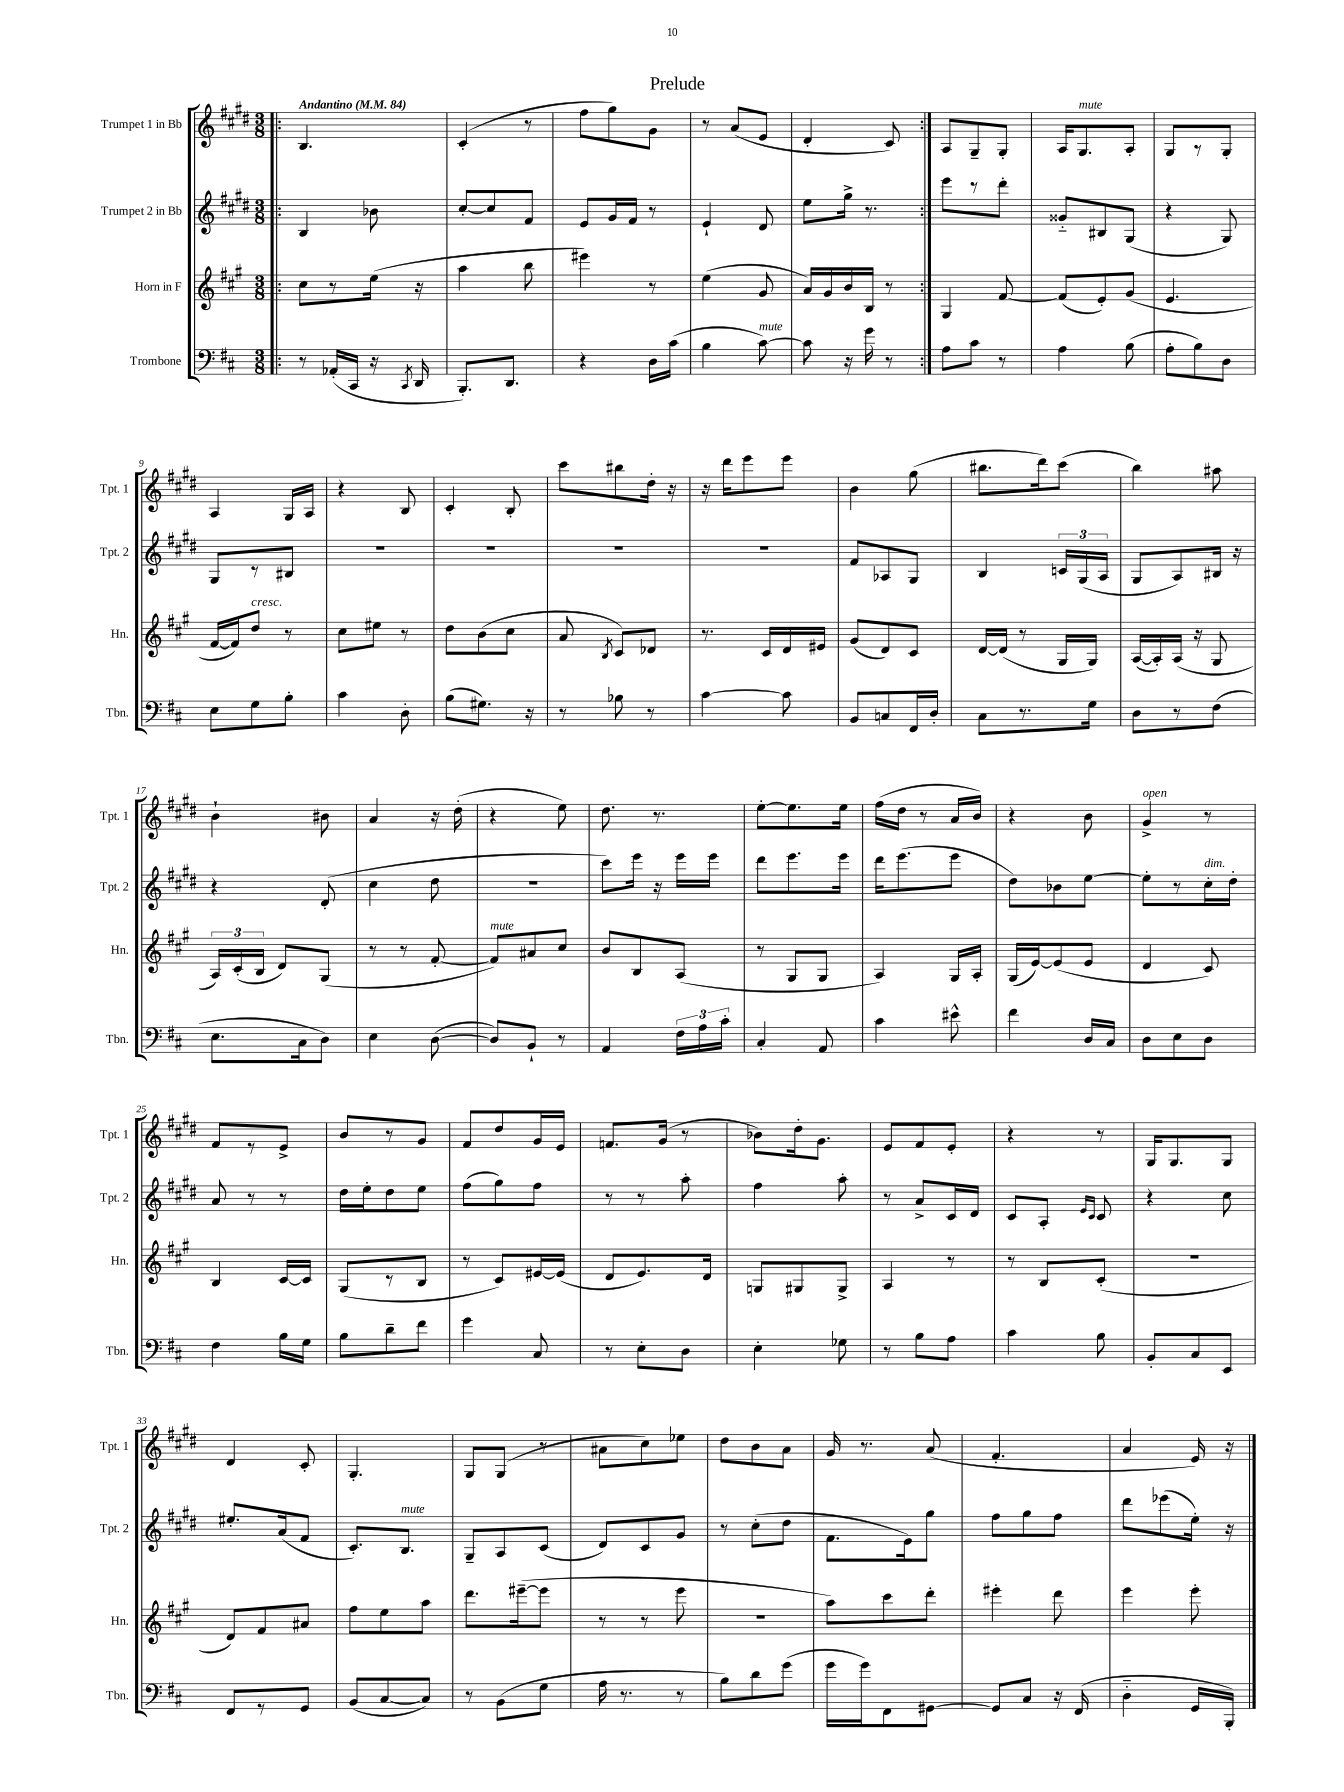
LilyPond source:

\header { title = "Prelude" }
<<
\new StaffGroup <<
\new Staff = "s0" \with { instrumentName = "Trumpet 1 in Bb" shortInstrumentName = "Tpt. 1" } {
    \clef treble \key e \major \numericTimeSignature \time 3/8 \tempo "Andantino" 4 = 84
    \autoBeamOff \repeat volta 2 { \bar ".|:" b4. |
    cis'4-.( r8 |
    fis''8[ gis''8) gis'8] |
    r8 a'8[( e'8] |
    dis'4-. cis'8) | }
    a8[ gis8-- gis8]-. |
    a16[ gis8.^\markup { \italic "mute" } a8]-. |
    gis8[ r8 gis8]-. |
    a4 gis16[ a16] |
    r4 b8 |
    cis'4-. b8-. |
    cis'''8[ bis''8 dis''16]-. r16 |
    r16 dis'''16[ e'''8 e'''8] |
    b'4 gis''8( |
    bis''8.[ dis'''16) cis'''8]( |
    b''4) ais''8 |
    b'4-! bis'8 |
    a'4 r16 dis''16-.( |
    r4 e''8) |
    dis''8. r8. |
    e''8[~-. e''8. e''16] |
    fis''16[( dis''16] r8 a'16[ b'16]) |
    r4 b'8 |
    gis'4->^\markup { \italic "open" } r8 |
    fis'8[ r8 e'8]-> |
    b'8[ r8 gis'8] |
    fis'8[ dis''8 gis'16 e'16] |
    f'8.[ gis'16]( r8 |
    bes'8[) dis''16-. gis'8.] |
    e'8[ fis'8 e'8]-. |
    r4 r8 |
    gis16[ gis8. gis8] |
    dis'4 cis'8-. |
    gis4.-. |
    gis8[ gis8]( r8 |
    ais'8[ cis''8) ees''8] |
    dis''8[ b'8 a'8] |
    gis'16 r8. a'8( |
    fis'4.-. |
    a'4 e'16) r16 \bar "|." |
}
\new Staff = "s1" \with { instrumentName = "Trumpet 2 in Bb" shortInstrumentName = "Tpt. 2" } {
    \clef treble \key e \major \numericTimeSignature \time 3/8
    \autoBeamOff \repeat volta 2 { \bar ".|:" b4 bes'8 |
    cis''8[~-. cis''8 fis'8] |
    e'8[ gis'16 fis'16] r8 |
    e'4-! dis'8 |
    e''8[ gis''16]-> r8. | }
    e'''8[ r8 dis'''8]-. |
    gisis'8[-_ bis8 gis8]( |
    r4 gis8) |
    gis8[ r8 bis8] |
    R4. |
    R4. |
    R4. |
    R4. |
    fis'8[ aes8 gis8] |
    b4 \tuplet 3/2 { c'16[ gis16( a16] } |
    gis8[ a8) bis16] r16 |
    r4 dis'8-.( |
    cis''4 dis''8 |
    R4. |
    cis'''8[) e'''16] r16 e'''16[ e'''16] |
    dis'''8[ e'''8. e'''16] |
    dis'''16[ e'''8.( e'''8] |
    dis''8[) bes'8 e''8]~ |
    e''8[-. r8 cis''16-.^\markup { \italic "dim." } dis''16]-. |
    a'8 r8 r8 |
    dis''16[ e''16-. dis''8 e''8] |
    fis''8[( gis''8) fis''8] |
    r8 r8 a''8-. |
    fis''4 a''8-. |
    r8 a'8[-> cis'16 dis'16] |
    cis'8[ a8]-. \grace { e'16[ cis'16] } cis'8 |
    r4 cis''8 |
    eis''8.[-. a'16( fis'8] |
    cis'8.[-.) b8.]^\markup { \italic "mute" } |
    gis8[-- a8 cis'8]( |
    dis'8[) cis'8 gis'8] |
    r8 cis''8[-.( dis''8] |
    fis'8.[ e'16) gis''8] |
    fis''8[ gis''8 fis''8] |
    dis'''8[ ees'''8( e''16]-.) r16 \bar "|." |
}
\new Staff = "s2" \with { instrumentName = "Horn in F" shortInstrumentName = "Hn." } {
    \clef treble \key a \major \numericTimeSignature \time 3/8
    \autoBeamOff \repeat volta 2 { \bar ".|:" cis''8[ r8 e''16]( r16 |
    a''4 b''8 |
    eis'''4) r8 |
    e''4( gis'8 |
    a'16[) gis'16 b'16 b16] r8 | }
    gis4 fis'8~ |
    fis'8[( e'8-.) gis'8]( |
    e'4. |
    fis'16[~ fis'16) d''8]^\markup { \italic "cresc." } r8 |
    cis''8[ eis''8] r8 |
    d''8[ b'8( cis''8] |
    a'8 \acciaccatura { b8 } cis'8[) des'8] |
    r8. cis'16[ d'16 eis'16] |
    gis'8[( d'8) cis'8] |
    d'16[~ d'16]( r8 gis16[ gis16]) |
    a16[~( a16-.) a16]( r16 gis8 |
    \tuplet 3/2 { a16[) cis'16-.( b16] } d'8[) gis8]( |
    r8 r8 fis'8~-. |
    fis'8[^\markup { \italic "mute" }) ais'8 cis''8] |
    b'8[ b8 a8]( |
    r8 gis8[ gis8] |
    a4) gis16[ a16]-. |
    gis16[( e'16~) e'8( e'8] |
    d'4 cis'8) |
    b4 cis'16[~ cis'16] |
    gis8[( r8 b8] |
    r8 cis'8[) eis'16~ eis'16]( |
    d'8[ e'8.) d'16] |
    g8[ gis8 gis8]-> |
    a4 r8 |
    r8 b8[ cis'8]-.( |
    R4. |
    d'8[) fis'8 ais'8] |
    fis''8[ e''8 a''8] |
    d'''8.[ eis'''16~--( eis'''8] |
    r8 r8 e'''8 |
    r4. |
    a''8[) cis'''8 d'''8]-. |
    eis'''4-. d'''8 |
    e'''4 e'''8-. \bar "|." |
}
\new Staff = "s3" \with { instrumentName = "Trombone" shortInstrumentName = "Tbn." } {
    \clef bass \key d \major \numericTimeSignature \time 3/8
    \autoBeamOff \repeat volta 2 { \bar ".|:" r8 aes,16[-.( cis,16] r16 \acciaccatura { cis,8 } d,16 |
    b,,8.[-.) d,8.] |
    r4 d16[ cis'16]( |
    b4 cis'8~^\markup { \italic "mute" }) |
    cis'8 r16 g'16 r8 | }
    a8[ cis'8] r8 |
    a4 b8( |
    a8[-. b8) d8] |
    e8[ g8 b8]-. |
    cis'4 d8-. |
    b8[( gis8.]) r16 |
    r8 bes8 r8 |
    cis'4~ cis'8 |
    b,8[ c8 fis,16 d16]-. |
    cis8[ r8. g16] |
    d8[ r8 fis8]( |
    e8.[ cis16 d8]) |
    e4 d8~( |
    d8[) b,8]-! r8 |
    a,4 \tuplet 3/2 { fis16[ a16 cis'16]-. } |
    cis4-. a,8 |
    cis'4 eis'8-^ |
    fis'4 d16[ cis16] |
    d8[ e8 d8] |
    fis4 b16[ g16] |
    b8[ d'8-- fis'8] |
    g'4 cis8 |
    r8 e8[-. d8] |
    e4-. ges8 |
    r8 b8[ a8] |
    cis'4 b8 |
    b,8[-. cis8 e,8] |
    fis,8[ r8 g,8] |
    b,8[( cis8~ cis8]) |
    r8 b,8[( g8] |
    a16 r8. r8 |
    b8[) d'8 g'8]( |
    g'16[ g'16) fis,8 gis,8]~ |
    gis,8[ cis8] r16 fis,16( |
    d4-_ g,16[ b,,16]-.) \bar "|." |
}
>>
>>
